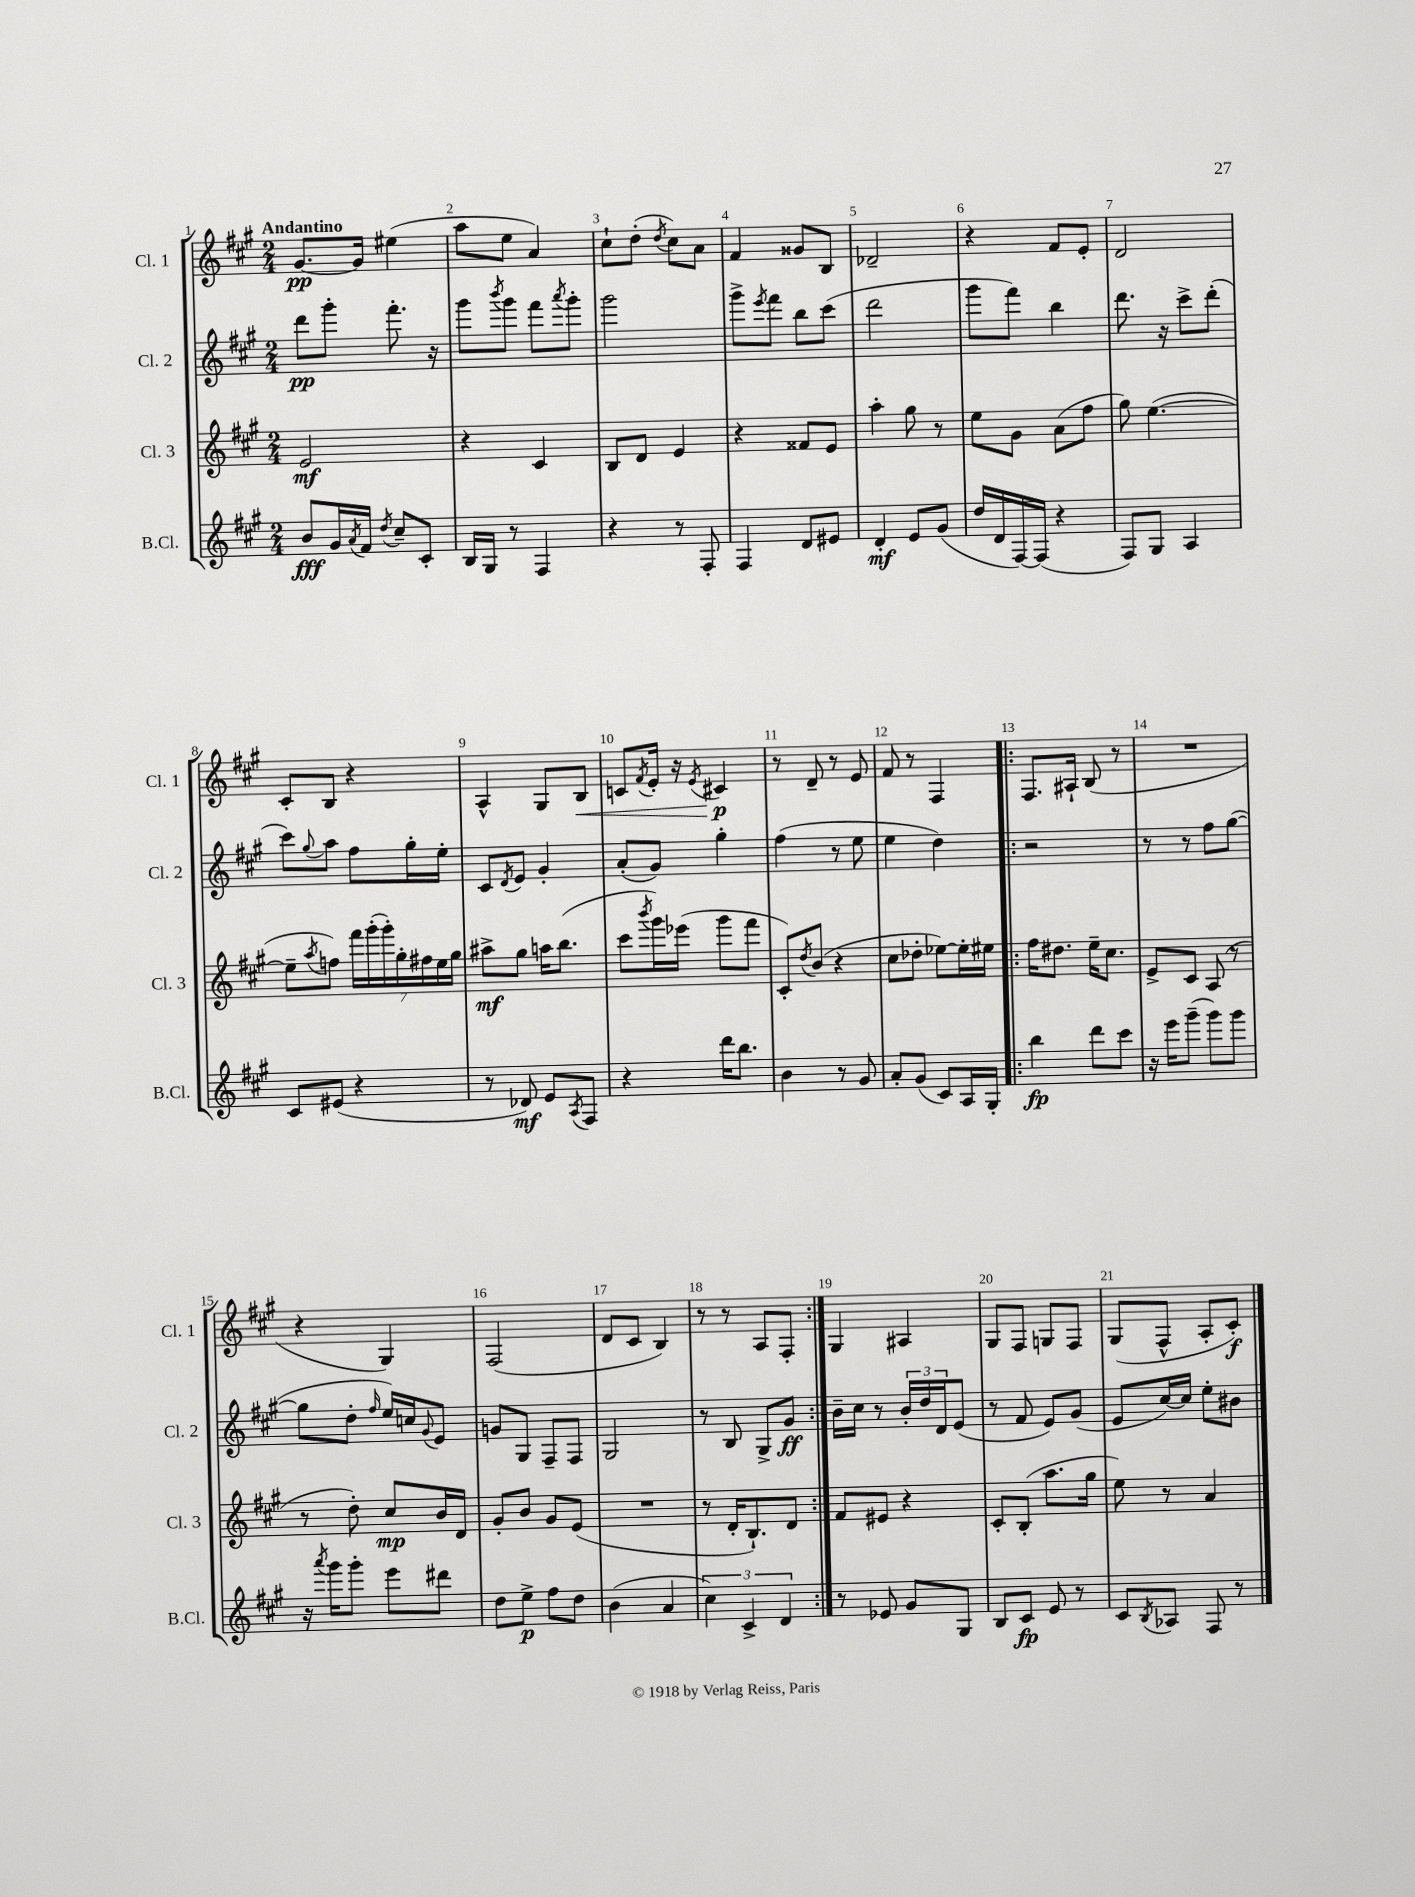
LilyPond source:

<<
\new StaffGroup <<
\new Staff = "s0" \with { instrumentName = "Cl. 1" shortInstrumentName = "Cl. 1" } {
    \clef treble \key a \major \numericTimeSignature \time 2/4 \tempo "Andantino"
    gis'8.~\pp gis'16 eis''4( |
    a''8 e''8 a'4) |
    cis''8-! d''8-.( \acciaccatura { d''8 } cis''8) a'8 |
    fis'4 gisis'8 b8 |
    des'2-- |
    r4 fis'8 e'8-. |
    d'2 |
    cis'8-. b8 r4 |
    a4-^ gis8 b8\< |
    c'8 \acciaccatura { fis'8 } e'16-. r16 \acciaccatura { e'8 } cis'4\p\! |
    r8 d'8-- r8 e'8 |
    fis'8 r8 fis4 |
    \repeat volta 2 { fis8. ais16-! b8( r8 |
    R2 |
    r4 gis4) |
    fis2( |
    d'8 cis'8 b4) |
    r8 r8 a8 fis8-. | }
    gis4 ais4 |
    gis8 fis8 g8 fis8 |
    gis8( fis8-^ a8-. cis'8-.\f) \bar "|." |
}
\new Staff = "s1" \with { instrumentName = "Cl. 2" shortInstrumentName = "Cl. 2" } {
    \clef treble \key a \major \numericTimeSignature \time 2/4
    d'''8\pp gis'''8-. fis'''8.-. r16 |
    gis'''8 \acciaccatura { b'''8 } gis'''8 fis'''8 \acciaccatura { a'''8 } gis'''8-. |
    gis'''2 |
    gis'''8-> \acciaccatura { e'''8 } fis'''8 b''8 cis'''8( |
    d'''2 |
    gis'''8 fis'''8) b''4 |
    d'''8. r16 cis'''8-> d'''8-.( |
    cis'''8) \appoggiatura { gis''8 } a''8 fis''8 gis''16-. e''16-. |
    cis'8 \acciaccatura { d'8 } e'8 gis'4-. |
    a'8-.( gis'8) gis''4-. |
    fis''4( r8 e''8 |
    e''4 d''4) |
    \repeat volta 2 { r2 |
    r8 r8 fis''8 gis''8~( |
    gis''8 d''8-. \grace { fis''16 } e''16) c''16 \appoggiatura { gis'8 } e'8 |
    g'8 gis8 fis8-- fis8 |
    gis2 |
    r8 b8 gis8-> gis'8\ff | }
    b'16-- cis''16 r8 \tuplet 3/2 { b'16-. d''16 d'16 } e'8( |
    r8 fis'8 e'8) gis'8( |
    e'8 cis''16~) cis''16 e''8-. bis'8 \bar "|." |
}
\new Staff = "s2" \with { instrumentName = "Cl. 3" shortInstrumentName = "Cl. 3" } {
    \clef treble \key a \major \numericTimeSignature \time 2/4
    e'2\mf |
    r4 cis'4 |
    b8 d'8 e'4 |
    r4 fisis'8 e'8 |
    a''4-. gis''8 r8 |
    e''8 gis'8 a'8( fis''8 |
    gis''8) e''4.~( |
    e''8-- \acciaccatura { a''8 } f''8) \tuplet 7/4 { fis'''16 gis'''16-.( gis'''16-.) gis''16-. fis''16 e''16 gis''16 } |
    ais''8->\mf gis''8 a''16 b''8.( |
    cis'''8 \acciaccatura { b'''8 } gis'''16) ees'''16( gis'''8 fis'''8 |
    cis'8-.) \acciaccatura { d''8 } b'8( r4 |
    cis''8 des''8-. ees''8~) ees''16-. eis''16 |
    \repeat volta 2 { fis''16 dis''8. e''16-- cis''8. |
    e'8-> cis'8 a8( r8 |
    r8 d''8-.) cis''8\mp b'16 d'16 |
    gis'8-. b'8 gis'8 e'8( |
    R2 |
    r8 d'16-. b8.-!) d'8 | }
    fis'8 eis'8 r4 |
    cis'8-. b8-.( a''8. gis''16 |
    e''8) r8 a'4 \bar "|." |
}
\new Staff = "s3" \with { instrumentName = "B.Cl." shortInstrumentName = "B.Cl." } {
    \clef treble \key a \major \numericTimeSignature \time 2/4
    b'8\fff gis'16 \acciaccatura { a'8 } fis'16 \acciaccatura { d''8 } cis''8-- cis'8-. |
    b16 gis16 r8 fis4 |
    r4 r8 fis8-. |
    fis4 d'8 eis'8 |
    d'4-.\mf e'8 gis'8( |
    d''16 d'16 fis16~) fis16( r4 |
    fis8) gis8 a4 |
    cis'8 eis'8( r4 |
    r8 des'8\mf) e'8 \acciaccatura { a8 } fis8 |
    r4 d'''16 b''8. |
    b'4 r8 gis'8 |
    a'8-. gis'8( cis'8) a16 gis16-. |
    \repeat volta 2 { b''4\fp d'''8 cis'''8 |
    r16 e'''16 gis'''8--( gis'''8) gis'''8 |
    r16 \acciaccatura { a'''8 } gis'''16 gis'''8-. e'''8 dis'''8 |
    d''8 e''8->\p fis''8 d''8 |
    b'4( a'4 |
    \tuplet 3/2 { cis''4) cis'4-> d'4 } | }
    r8 ees'8 gis'8 gis8 |
    b8 cis'8\fp e'8 r8 |
    cis'8 \acciaccatura { b8 } aes8 fis8 r8 \bar "|." |
}
>>
>>
\layout { \context { \Score \override BarNumber.break-visibility = ##(#f #t #t) barNumberVisibility = #all-bar-numbers-visible } }
